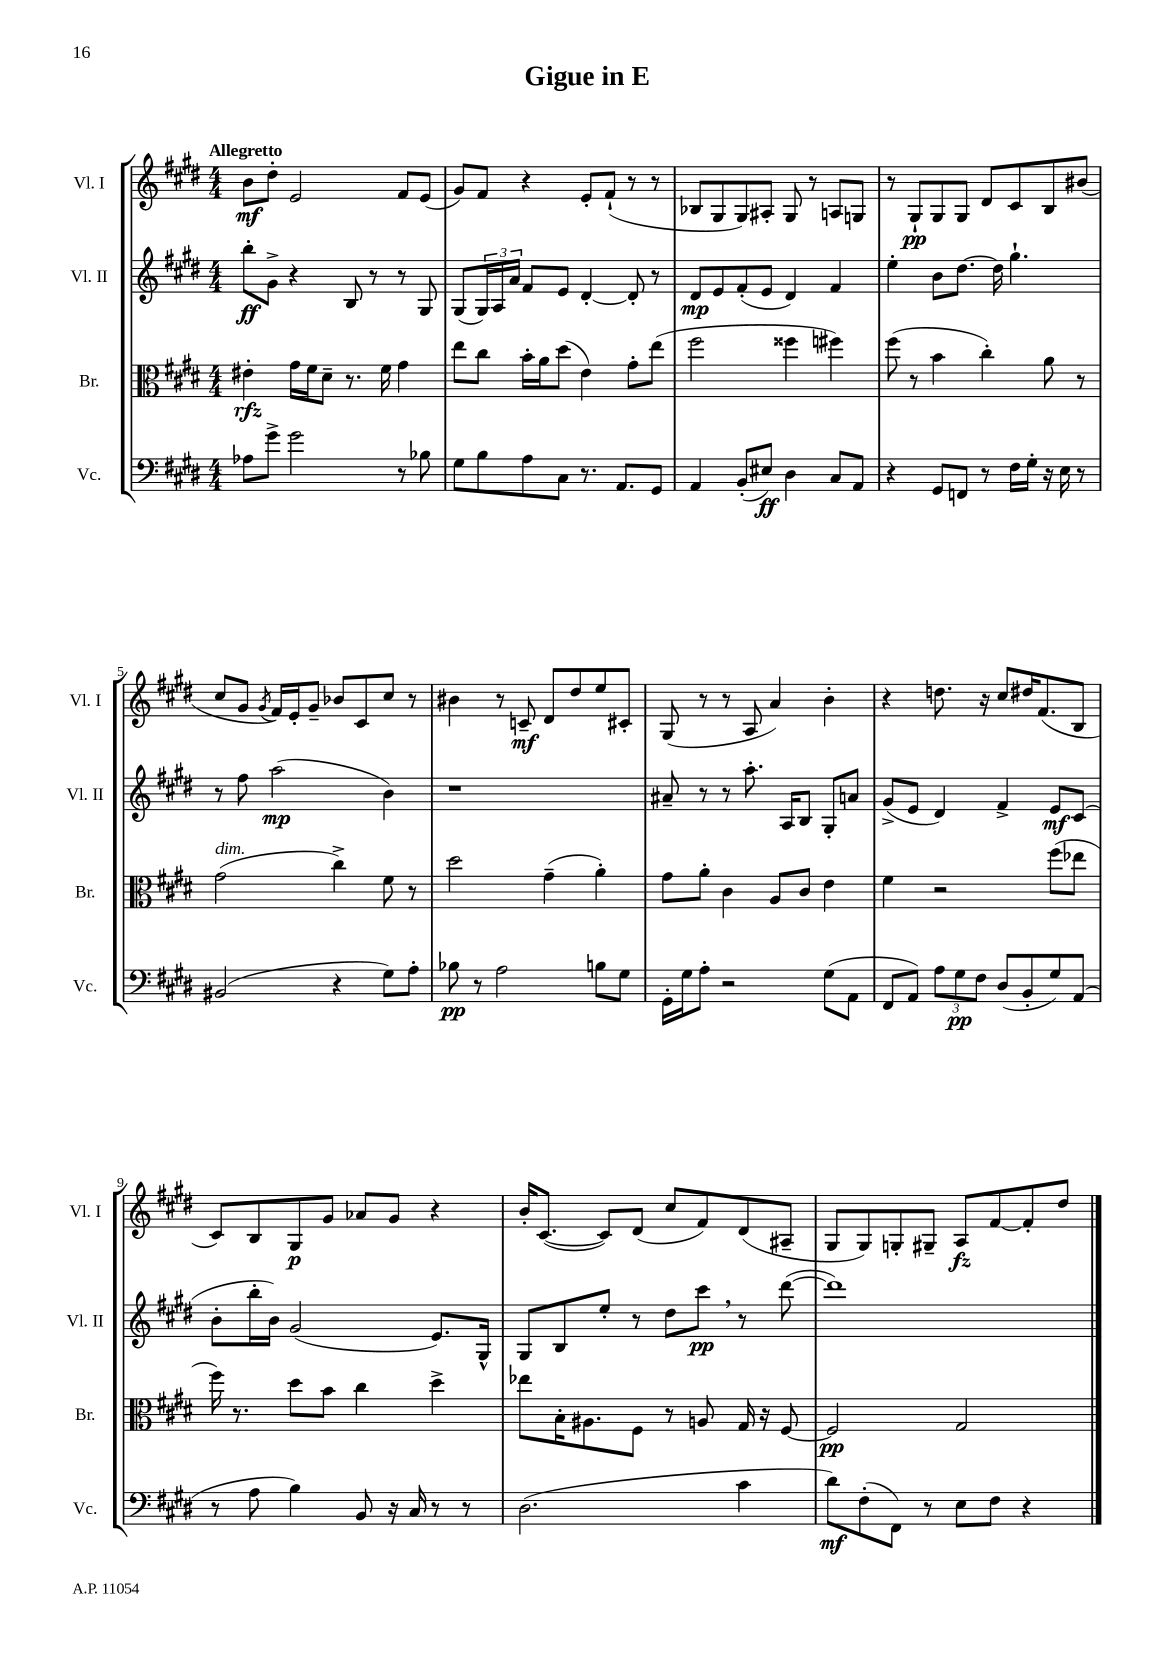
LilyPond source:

\header { title = "Gigue in E" }
<<
\new StaffGroup <<
\new Staff = "s0" \with { instrumentName = "Vl. I" shortInstrumentName = "Vl. I" } {
    \clef treble \key e \major \numericTimeSignature \time 4/4 \tempo "Allegretto"
    b'8\mf dis''8-. e'2 fis'8 e'8( |
    gis'8) fis'8 r4 e'8-. fis'8-!( r8 r8 |
    bes8 gis8 gis8) ais8-. gis8 r8 a8 g8 |
    r8 gis8-!\pp gis8 gis8 dis'8 cis'8 b8 bis'8( |
    cis''8 gis'8 \acciaccatura { gis'8 } fis'16) e'16-. gis'8-- bes'8 cis'8 cis''8 r8 |
    bis'4 r8 c'8--\mf dis'8 dis''8 e''8 cis'8-. |
    gis8( r8 r8 a8 a'4) b'4-. |
    r4 d''8. r16 cis''8 dis''16 fis'8.( b8 |
    cis'8) b8 gis8\p gis'8 aes'8 gis'8 r4 |
    b'16-. cis'8.~( cis'8) dis'8( cis''8 fis'8) dis'8( ais8-- |
    gis8 gis8) g8-. gis8-- a8\fz fis'8~ fis'8-. dis''8 \bar "|." |
}
\new Staff = "s1" \with { instrumentName = "Vl. II" shortInstrumentName = "Vl. II" } {
    \clef treble \key e \major \numericTimeSignature \time 4/4
    b''8-.\ff gis'8-> r4 b8 r8 r8 gis8 |
    gis8( \tuplet 3/2 { gis16) a16 a'16 } fis'8 e'8 dis'4~-. dis'8-. r8 |
    dis'8\mp e'8 fis'8-.( e'8 dis'4) fis'4 |
    e''4-. b'8 dis''8.~ dis''16 gis''4.-! |
    r8 fis''8 a''2\mp( b'4) |
    r1 |
    ais'8-- r8 r8 a''8.-. a16 b8 gis8-. a'8 |
    gis'8->( e'8 dis'4) fis'4-> e'8\mf cis'8( |
    b'8-. b''16-. b'16) gis'2( e'8.) gis16-^ |
    gis8 b8 e''8-. r8 dis''8 cis'''8\pp \breathe r8 dis'''8~( |
    dis'''1) \bar "|." |
}
\new Staff = "s2" \with { instrumentName = "Br." shortInstrumentName = "Br." } {
    \clef alto \key e \major \numericTimeSignature \time 4/4
    eis'4-.\rfz gis'16 fis'16 dis'8-- r8. fis'16 gis'4 |
    e''8 cis''8 b'16-. a'16 dis''8( e'4) gis'8-. e''8( |
    fis''2 fisis''4 fis''4) |
    fis''8( r8 b'4 cis''4-.) a'8 r8 |
    gis'2^\markup { \italic "dim." }( cis''4->) fis'8 r8 |
    dis''2 gis'4--( a'4-.) |
    gis'8 a'8-. cis'4 a8 cis'8 e'4 |
    fis'4 r2 fis''8( ees''8 |
    fis''16) r8. dis''8 b'8 cis''4 dis''4-> |
    ees''8 b16-. ais8. fis8 r8 a8 gis16 r16 fis8~ |
    fis2\pp gis2 \bar "|." |
}
\new Staff = "s3" \with { instrumentName = "Vc." shortInstrumentName = "Vc." } {
    \clef bass \key e \major \numericTimeSignature \time 4/4
    aes8 gis'8-> gis'2 r8 bes8 |
    gis8 b8 a8 cis8 r8. a,8. gis,8 |
    a,4 b,8-.( eis8\ff) dis4 cis8 a,8 |
    r4 gis,8 f,8 r8 fis16 gis16-. r16 e16 r8 |
    bis,2( r4 gis8) a8-. |
    bes8\pp r8 a2 b8 gis8 |
    gis,16-. gis16 a8-. r2 gis8( a,8 |
    fis,8 a,8) \tuplet 3/2 { a8 gis8\pp fis8 } dis8( b,8-. gis8) a,8( |
    r8 a8 b4) b,8 r16 cis16 r8 r8 |
    dis2.( cis'4 |
    dis'8\mf) fis8-.( fis,8) r8 e8 fis8 r4 \bar "|." |
}
>>
>>
